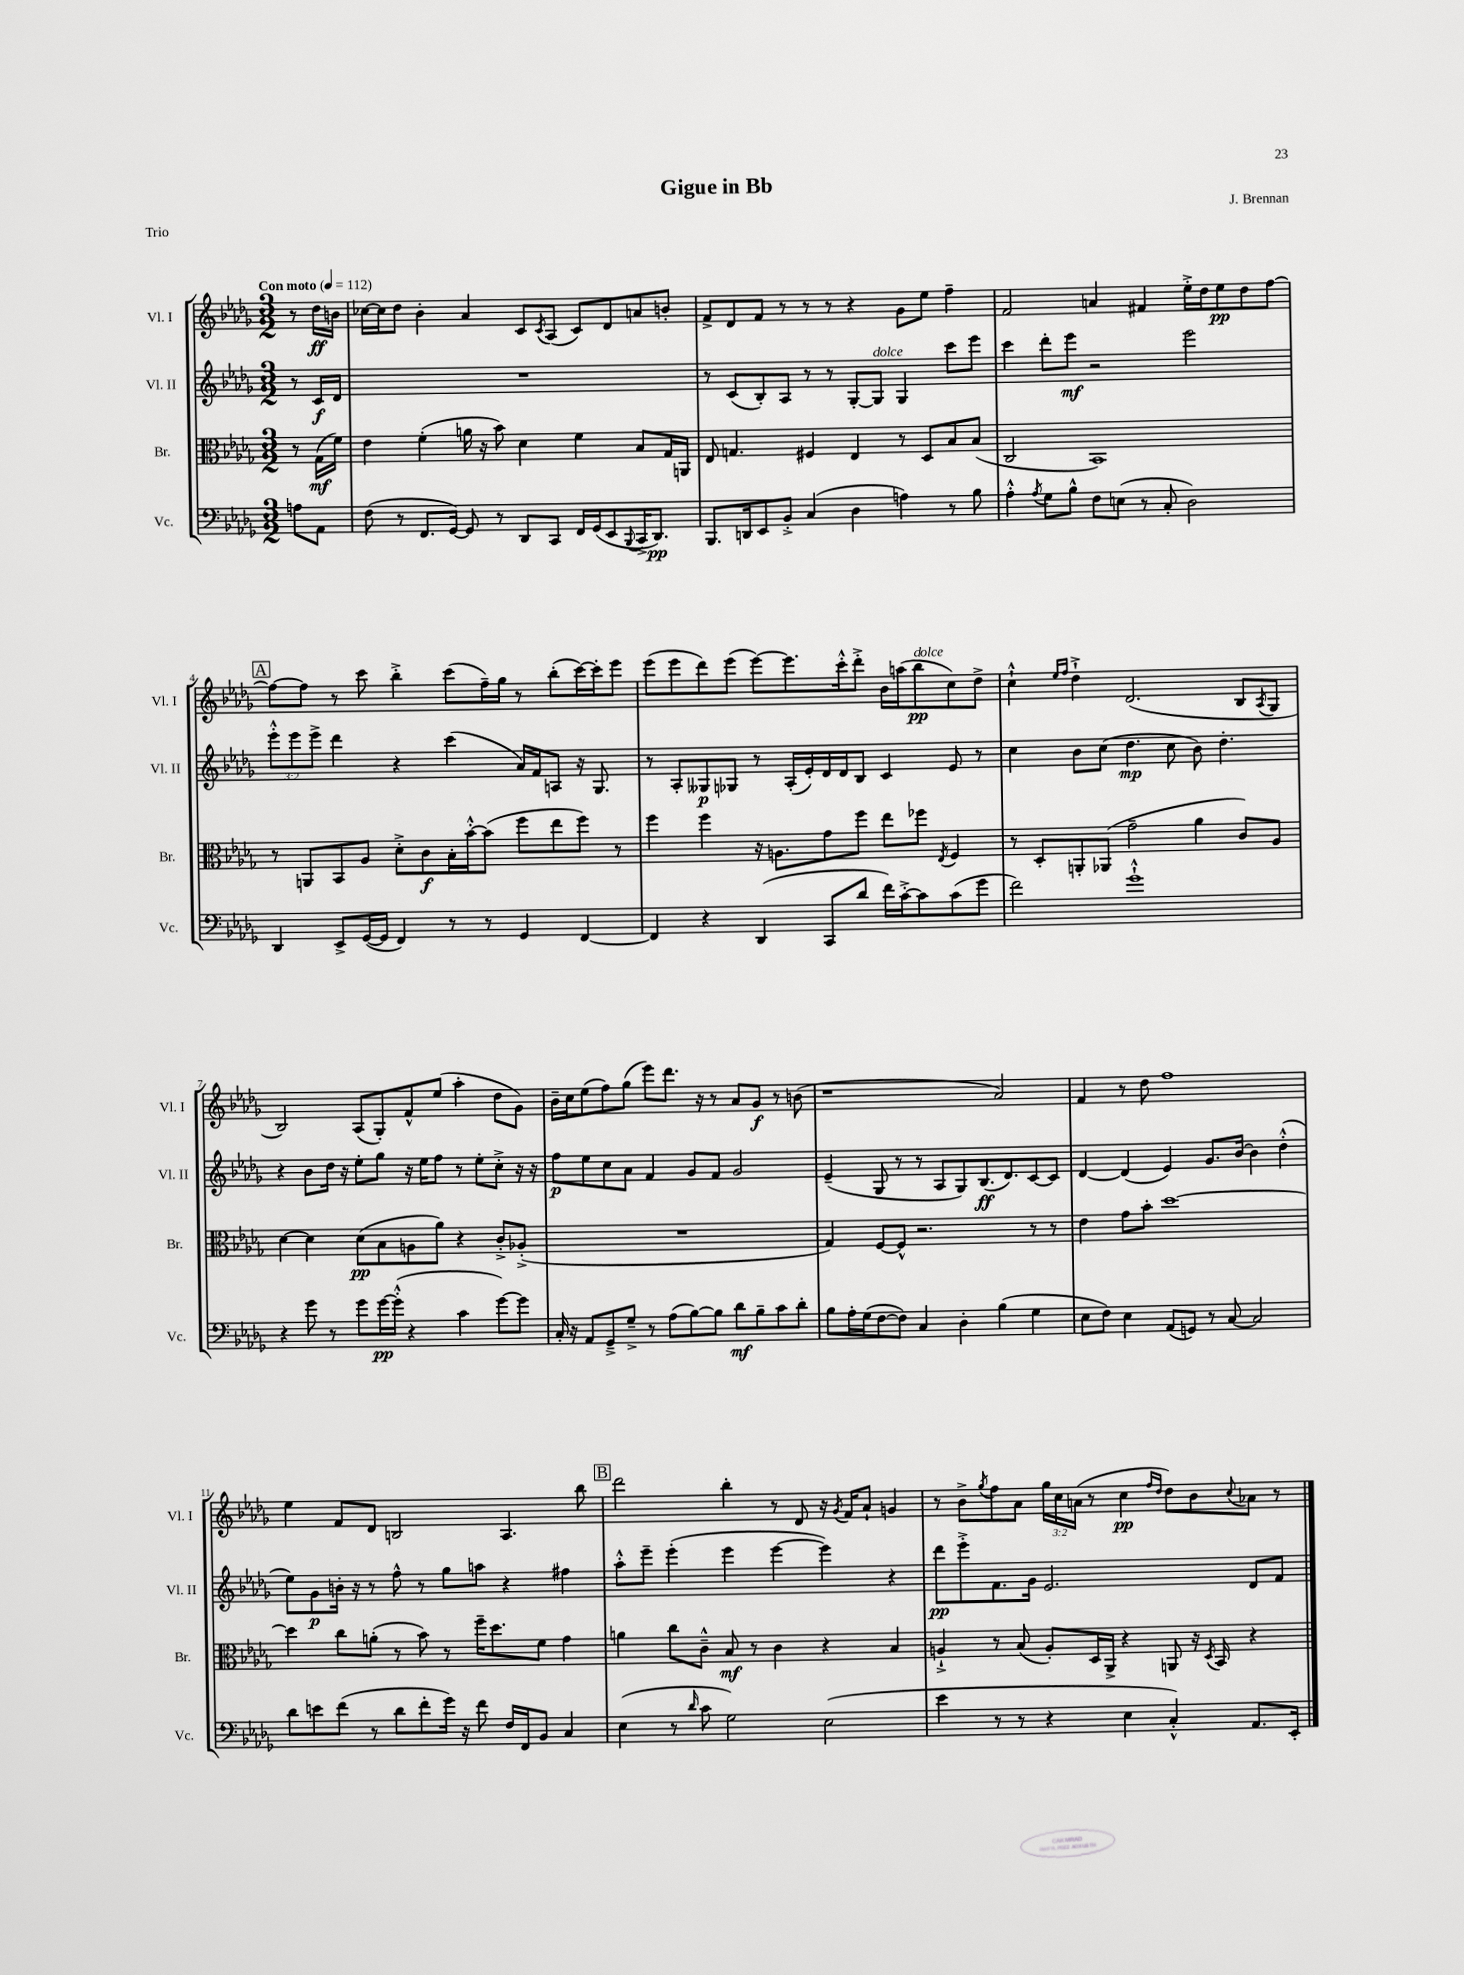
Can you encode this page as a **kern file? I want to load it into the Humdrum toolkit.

**kern	**dynam	**kern	**dynam	**kern	**dynam	**kern	**dynam
*part4	*part4	*part3	*part3	*part2	*part2	*part1	*part1
*staff4	*staff4	*staff3	*staff3	*staff2	*staff2	*staff1	*staff1
*I"Vc.	*	*I"Br.	*	*I"Vl. II	*	*I"Vl. I	*
*I'Vc.	*	*I'Br.	*	*I'Vl. II	*	*I'Vl. I	*
*clefF4	*	*clefC3	*	*clefG2	*	*clefG2	*
*k[b-e-a-d-g-]	*	*k[b-e-a-d-g-]	*	*k[b-e-a-d-g-]	*	*k[b-e-a-d-g-]	*
*M3/2	*	*M3/2	*	*M3/2	*	*M3/2	*
*MM112	*	*MM112	*	*MM112	*	*MM112	*
=	=	=	=	=	=	=	=
!	!	!	!	!	!	!LO:TX:a:B:t=Con moto	!
8An\L	.	8r	.	8r	.	8r	.
8AA-\J	.	(16G-\LL	mf	16c/LL	f	16dd-\LL	ff
.	.	16f\JJ)	.	16d-/JJ	.	16bn\JJ	.
=1	=1	=1	=1	=1	=1	=1	=1
(8F\	.	4e-\	.	1.r	.	[16cc-X\LL	.
.	.	.	.	.	.	16cc-\J]	.
8r	.	.	.	.	.	8dd-\J	.
8.FF/L	.	(4f'\	.	.	.	4b-'\	.
[16GG-/Jk)	.	.	.	.	.	.	.
8GG-/]	.	16an\	.	.	.	4a-/	.
.	.	16r	.	.	.	.	.
8r	.	8b-\)	.	.	.	.	.
8DD-/L	.	4d-\	.	.	.	8c/L	.
.	.	.	.	.	.	8qc/	.
8CC/J	.	.	.	.	.	(8A-/J	.
16FF/LL	.	4f\	.	.	.	8c/L)	.
(16GG-/J	.	.	.	.	.	.	.
8EE-/	.	.	.	.	.	8d-/	.
8qqBBB-/	.	.	.	.	.	.	.
16CC^/K	.	8B-/L	.	.	.	8an/	.
8.DD-/J)	pp	.	.	.	.	.	.
.	.	16G-/L	.	.	.	8bn'/J	.
.	.	16AAn/JJ	.	.	.	.	.
=2	=2	=2	=2	=2	=2	=2	=2
8.BBB-/L	.	8E-/	.	8r	.	8f^/L	.
.	.	4.Gn/	.	(8c/L	.	8d-/	.
16DDn/k	.	.	.	.	.	.	.
8EE-/	.	.	.	8B-'/)	.	8f/J	.
8BB-'^/J	.	.	.	8A-/J	.	8r	.
(4C/	.	4F#X/	.	8r	.	8r	.
.	.	.	.	8r	.	8r	.
4D-\	.	4E-/	.	[8G-'/L	.	4r	.
!	!	!	!	!LO:TX:a:i:t=dolce	!	!	!
.	.	.	.	8G-/J]	.	.	.
4An\)	.	8r	.	4G-/	.	8g-\L	.
.	.	8D-/L	.	.	.	8ee-\J	.
8r	.	8B-/	.	8ccc\L	.	4ff~\	.
8B-\	.	(8B-/J	.	8eee-\J	.	.	.
=3	=3	=3	=3	=3	=3	=3	=3
4A-'^^\	.	2C/	.	4ccc\	.	2f/	.
8qA-/	.	.	.	.	.	.	.
8G-\L	.	.	.	8ddd-'\L	.	.	.
8B-^^\J	.	.	.	8eee-\J	mf	.	.
8F\L	.	1BB-)	.	2r	.	4an/	.
(8En\J	.	.	.	.	.	.	.
8r	.	.	.	.	.	4f#X/	.
8C'/	.	.	.	.	.	.	.
2D-\)	.	.	.	2eee-\	.	16ee-'^\LL	.
.	.	.	.	.	.	16dd-\J	.
.	.	.	.	.	.	8ee-\	pp
.	.	.	.	.	.	8dd-\	.
.	.	.	.	.	.	[8ff\J	.
!!LO:LB:g=z
!!LO:REH:place=s1:t=A
=4	=4	=4	=4	=4	=4	=4	=4
4DD-/	.	8r	.	12eee-'^^\L	.	8ff\L_	.
.	.	.	.	12eee-\	.	.	.
.	.	8AAn/L	.	.	.	8ff\J]	.
.	.	.	.	12eee-^\J	.	.	.
8EE-^/L	.	8BB-/	.	4ddd-\	.	8r	.
([16GG-/L	.	8A-/J	.	.	.	8ccc\	.
16GG-/JJ]	.	.	.	.	.	.	.
4FF/)	.	8d-'^\L	.	4r	.	4bb-'^\	.
.	.	8c\	f	.	.	.	.
8r	.	16B-'\L	.	(4ccc\	.	(8ccc\L	.
.	.	[16b-'^^\J	.	.	.	.	.
8r	.	(8b-\J]	.	.	.	16ff~\L)	.
.	.	.	.	.	.	16gg-\JJ	.
4GG-/	.	8ff\L	.	16a-/LL)	.	8r	.
.	.	.	.	16f/J	.	.	.
.	.	8ee-\	.	8An/J	.	(8bb-'\L	.
[4FF/	.	8ff\J)	.	16r	.	[16ccc\L)	.
.	.	.	.	8.G-/	.	16ccc'\J]	.
.	.	8r	.	.	.	8eee-\J	.
=5	=5	=5	=5	=5	=5	=5	=5
4FF/]	.	4ff\	.	8r	.	(8eee-\L	.
.	.	.	.	8A-'/L	.	8eee-\	.
4r	.	4ff\	.	8G--X/	p	8ddd-\)	.
.	.	.	.	8G-X/J	.	(8eee-\J	.
(4DD-/	.	16r	.	8r	.	[8eee-\L)	.
.	.	8.An\L	.	.	.	.	.
.	.	.	.	(16A-'/LL	.	8.eee-\]	.
.	.	.	.	16e-'/)	.	.	.
8CC/L	.	8g-\	.	16d-/	.	.	.
.	.	.	.	16d-/J	.	16ccc'^^\k	.
8d-/J	.	8ff\J	.	8B-/J	.	8ddd-'^\J	.
16f\LL)	.	8ee-\L	.	4c/	.	16b-\LL	.
[16c'^\J	.	.	.	.	.	(16aan\J	.
!	!	!	!	!	!	!LO:TX:a:i:t=dolce	!
8c\]	.	8ff-X\J	.	.	.	8bb-\	pp
.	.	8qE-/	.	.	.	.	.
(8c\	.	4F/	.	8e-/	.	8cc\)	.
8g-\J	.	.	.	8r	.	8dd-^\J	.
=6	=6	=6	=6	=6	=6	=6	=6
2f\)	.	8r	.	4cc\	.	4cc`^^\	.
.	.	8D-'/L	.	.	.	.	.
.	.	.	.	.	.	16qqee-/LL	.
.	.	.	.	.	.	16qqff/JJ	.
.	.	8AAn'/	.	8b-\L	.	4dd-`^\	.
.	.	(8AA-X/J	.	(8cc\J	.	.	.
1g-`^^	.	2g-~\	.	4.dd-\	mp	(2.d-/	.
.	.	.	.	8cc\	.	.	.
.	.	4a-\	.	8b-\)	.	.	.
.	.	.	.	4.dd-'\	.	.	.
.	.	8c/L)	.	.	.	8B-/L	.
.	.	.	.	.	.	8qA-/	.
.	.	8A-/J	.	.	.	8G-/J	.
!!LO:LB:g=z
=7	=7	=7	=7	=7	=7	=7	=7
4r	.	[4d-\	.	4r	.	2B-/)	.
8g-\	.	4d-\]	.	8b-\L	.	.	.
8r	.	.	.	16dd-\Jk	.	.	.
.	.	.	.	16r	.	.	.
8g-\L	.	(8d-\L	pp	8ee-'\L	.	(8A-/L	.
[16g-\L	pp	8B-\	.	8gg-\J	.	8G-'/)	.
(16g-'^^\JJ]	.	.	.	.	.	.	.
4r	.	8An\	.	16r	.	8f^^/	.
.	.	.	.	16ee-\KL	.	.	.
.	.	8a-\J)	.	8ff\J	.	(8ee-/J	.
4c\	.	4r	.	8r	.	4aa-'\	.
.	.	.	.	8ee-'\L	.	.	.
[8g-\L)	.	8c'^/L	.	8cc'^\J	.	8dd-\L	.
8g-\J]	.	(8A-X'^/J	.	16r	.	8g-\J)	.
.	.	.	.	16r	.	.	.
=8	=8	=8	=8	=8	=8	=8	=8
16C'/	.	1.r	.	8ff\L	p	16b-~\LL	.
16r	.	.	.	.	.	16cc\J	.
8AA-/L	.	.	.	8ee-\	.	(8ee-\	.
8GG-~^/	.	.	.	8cc\	.	8ff\)	.
8G-~^/J	.	.	.	8a-\J	.	(8gg-\J	.
8r	.	.	.	4f/	.	8eee-\L)	.
(8A-\L	.	.	.	.	.	8.ddd-\J	.
[8B-\)	.	.	.	8g-/L	.	.	.
.	.	.	.	.	.	16r	.
8B-\J]	.	.	.	8f/J	.	8r	.
8d-\L	mf	.	.	2g-/	.	8a-/L	.
8B-~\	.	.	.	.	.	8g-/J	f
8c\	.	.	.	.	.	8r	.
8d-'\J	.	.	.	.	.	(8bn\	.
=9	=9	=9	=9	=9	=9	=9	=9
8B-\L	.	4G-/)	.	(4e-~/	.	1r	.
16A-'\L	.	.	.	.	.	.	.
(16G-\J	.	.	.	.	.	.	.
[8F\	.	[8F/L	.	8G-/	.	.	.
8F\J])	.	8F^^/J]	.	8r	.	.	.
4C/	.	2.r	.	8r	.	.	.
.	.	.	.	8A-/L	.	.	.
4D-'\	.	.	.	8G-/)	.	.	.
.	.	.	.	(8.B-/	ff	.	.
(4B-\	.	.	.	.	.	2a-/)	.
.	.	.	.	8.d-/)	.	.	.
4G-\	.	8r	.	[8c/	.	.	.
.	.	8r	.	8c/J]	.	.	.
=10	=10	=10	=10	=10	=10	=10	=10
8E-\L	.	4e-\	.	[4d-/	.	4f/	.
8F\J)	.	.	.	.	.	.	.
4E-\	.	8g-\L	.	(4d-/]	.	8r	.
.	.	8b-'\J	.	.	.	8dd-\	.
(8AA-/L	.	[1dd-	.	4e-/)	.	1ff	.
8GGn/J)	.	.	.	.	.	.	.
8r	.	.	.	8.g-/L	.	.	.
[8C/	.	.	.	.	.	.	.
.	.	.	.	[16b-/Jk	.	.	.
2C/]	.	.	.	4b-\]	.	.	.
.	.	.	.	(4dd-'^^\	.	.	.
!!LO:LB:g=z
=11	=11	=11	=11	=11	=11	=11	=11
8d-\L	.	4dd-\]	.	8ee-\L)	.	4ee-\	.
8en\	.	.	.	8g-\	p	.	.
(8f\J	.	8cc\L	.	16bn'\Jk	.	8f/L	.
.	.	.	.	16r	.	.	.
8r	.	(8an'\J	.	8r	.	8d-/J	.
8d-\L	.	8r	.	8ff^^\	.	2Bn/	.
8f'\	.	8b-\)	.	8r	.	.	.
16g-\Jk)	.	8r	.	8gg-\L	.	.	.
16r	.	.	.	.	.	.	.
8f\	.	16ff~\KL	.	8aan\J	.	.	.
.	.	8.dd-\	.	.	.	.	.
16F/LL	.	.	.	4r	.	4.A-/	.
16FF/J	.	.	.	.	.	.	.
8BB-/J	.	8f\J	.	.	.	.	.
4C/	.	4g-\	.	4ff#X\	.	.	.
.	.	.	.	.	.	8bb-\	.
!!LO:REH:place=s1:t=B
=12	=12	=12	=12	=12	=12	=12	=12
(4E-\	.	4an\	.	8aa-'^^\L	.	2ddd-\	.
.	.	.	.	8eee-~\J	.	.	.
8r	.	8cc\L	.	(4eee-'\	.	.	.
16qqd-/	.	.	.	.	.	.	.
8c\	.	8c~^^\J	.	.	.	.	.
2G-\)	.	8B-/	mf	4eee-\	.	4bb-'\	.
.	.	8r	.	.	.	.	.
.	.	4c\	.	[4eee-\	.	8r	.
.	.	.	.	.	.	8d-/	.
(2E-\	.	4r	.	4eee-\])	.	16r	.
.	.	.	.	.	.	8qg-/	.
.	.	.	.	.	.	16f/KL	.
.	.	.	.	.	.	8a-`/J	.
.	.	4B-/	.	4r	.	4gn/	.
=13	=13	=13	=13	=13	=13	=13	=13
4e-\	.	4An`^/	.	8ddd-\L	pp	8r	.
.	.	.	.	8eee-'^\	.	8b-^\L	.
.	.	.	.	.	.	8qgg-/	.
8r	.	8r	.	8.f\	.	8ff\	.
8r	.	(8B-/	.	.	.	8a-\J	.
.	.	.	.	16g-\Jk	.	.	.
4r	.	8A'/L)	.	2.e-/	.	24gg-\LL	.
.	.	.	.	.	.	24cc\	.
.	.	.	.	.	.	(24an\JJ	.
.	.	16D-/L	.	.	.	8r	.
.	.	16AA-^/JJ	.	.	.	.	.
4E-\	.	4r	.	.	.	4cc\	pp
.	.	.	.	.	.	16qqff/LL	.
.	.	.	.	.	.	16qqdd-/JJ	.
4C'^^/)	.	8AAn/	.	.	.	8dd-\L)	.
.	.	16r	.	.	.	8b-\	.
.	.	8qD-/	.	.	.	.	.
.	.	16BB-/	.	.	.	.	.
.	.	.	.	.	.	8qqcc/	.
8.AA-/L	.	4r	.	8d-/L	.	8a-X\J	.
.	.	.	.	8f/J	.	8r	.
16EE-'/Jk	.	.	.	.	.	.	.
==	==	==	==	==	==	==	==
*-	*-	*-	*-	*-	*-	*-	*-
